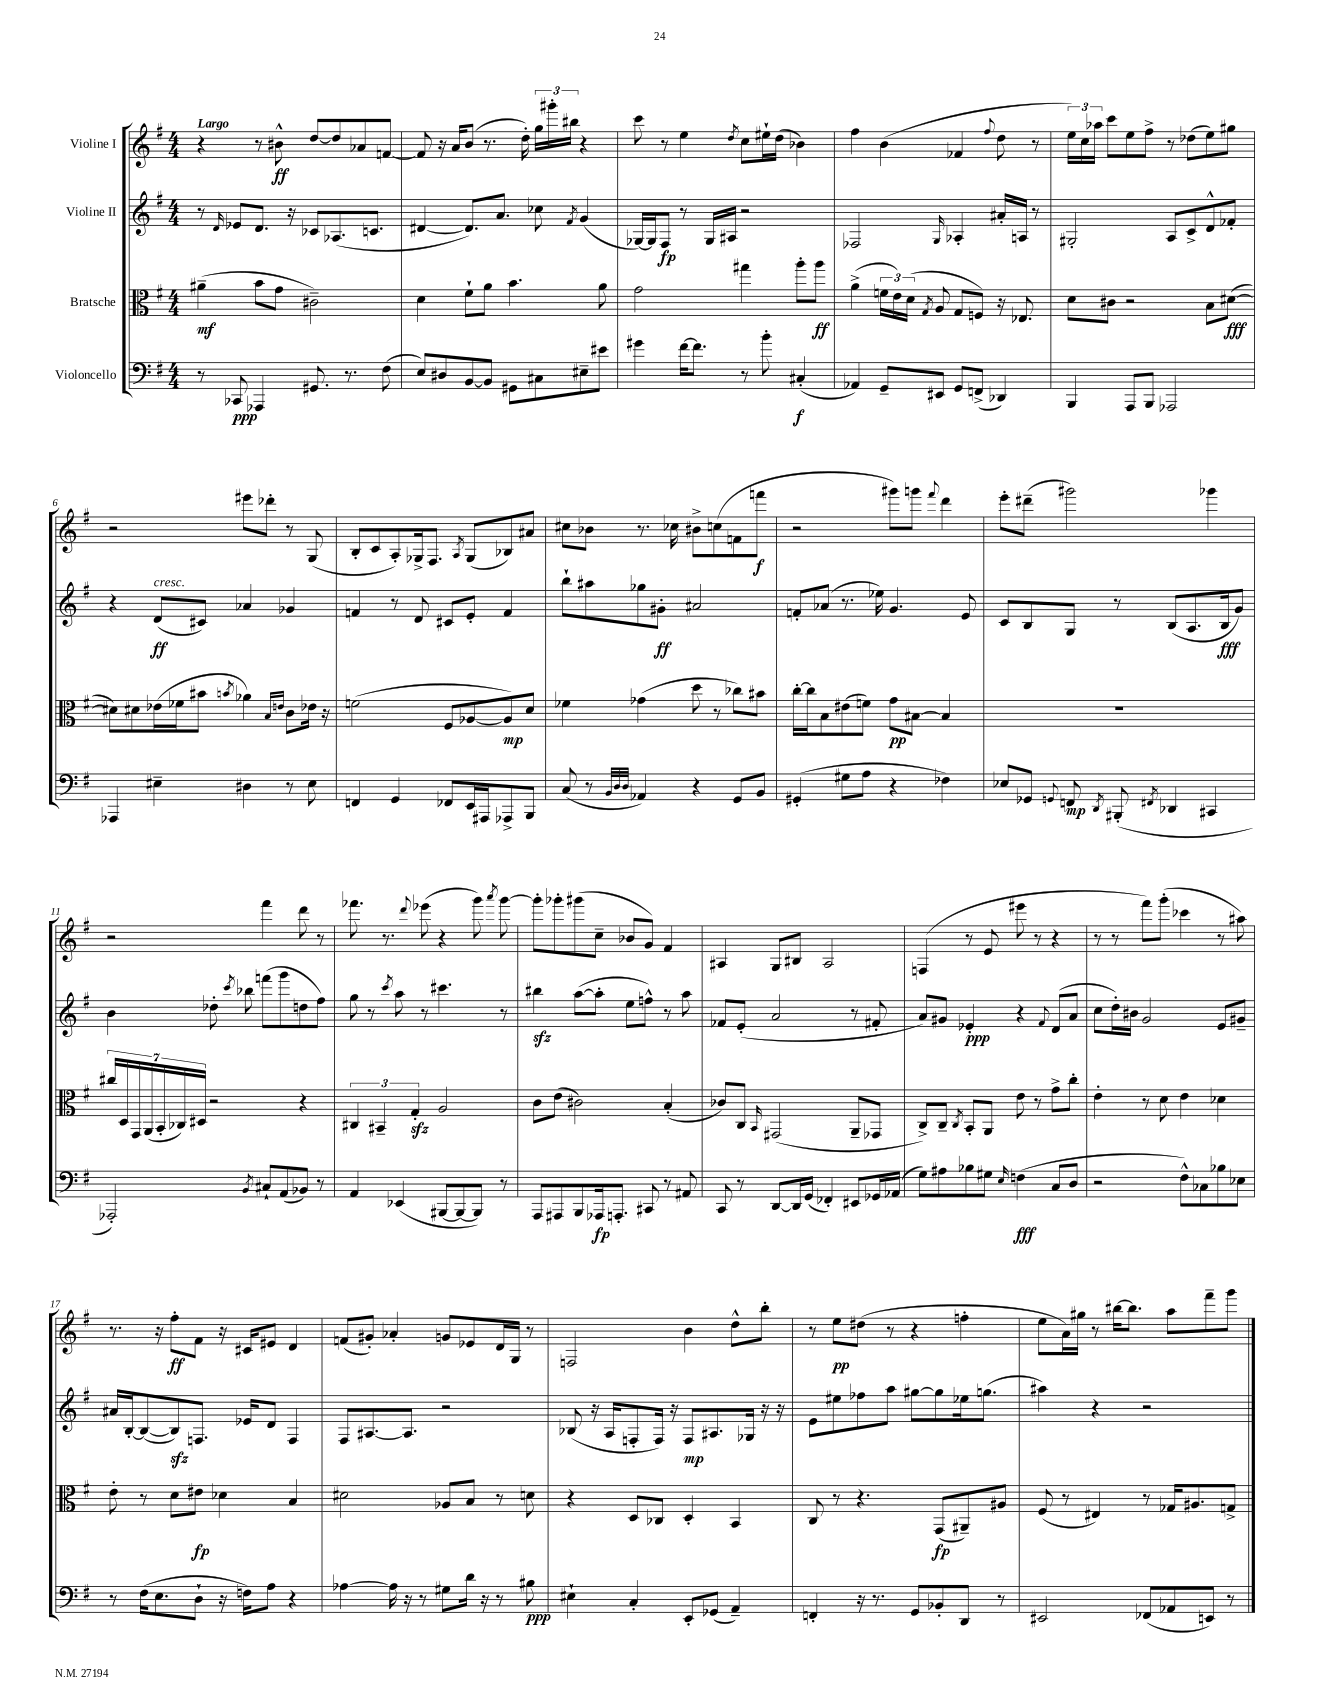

**kern	**kern	**kern	**kern
*staff4	*staff3	*staff2	*staff1
*clefF4	*clefC3	*clefG2	*clefG2
*k[f#]	*k[f#]	*k[f#]	*k[f#]
*M4/4	*M4/4	*M4/4	*M4/4
8r	(4a#~	8r	4r
.	.	16qqd	.
8CC-	.	8e-	.
4AAA-	8b	8.d	8r
.	8g	.	8b#^^
.	.	16r	.
8.GG#	2c#~)	8c-	[8dd
.	.	(8.A-	8dd]
8.r	.	.	.
.	.	.	8a-
.	.	8.c	.
(8F#	.	.	[8f
=	=	=	=
8E)	4d	[4d#	8f]
8D#	.	.	16r
.	.	.	16a
[8BB	8f#`	8.d#])	(8b
8BB]	8a	.	8.r
.	.	8.a	.
8GG#	4.b	.	.
.	.	.	16dd')
8C#	.	8cc-	24gg
.	.	.	24ggg#'
.	.	.	24bb#
.	.	8qf#	.
8E#~	.	(4g	4r
8e#	8a	.	.
=	=	=	=
4g#	2g	[16G-)	8ccc
.	.	16G-]	.
.	.	8F#	8r
[16f#	.	8r	4ee
8.f#]	.	.	.
.	.	16G-	.
.	.	16A#	.
.	.	.	8qdd
8r	4gg#	2r	8cc
8b'	.	.	16ee#`
.	.	.	(16dd
(4C#'	8aa'	.	4b-)
.	8aa	.	.
=	=	=	=
4AA-)	(4a^	2F-	4ff#
8GG~	24f	.	(4b
.	24e)	.	.
.	(24d	.	.
.	8qG	.	.
8EE#	8A	.	.
.	.	16qqG	.
8GG	8G	4A-'	4f-
(8FF^	8F)	.	.
.	.	.	8qqff#
4DD-)	16r	16a#'	8dd
.	8.E-	16A	.
.	.	8r	8r
=	=	=	=
4BBB	8d	2G#'	24ee)
.	.	.	24cc
.	.	.	24aa-
.	8c#	.	8ccc
8AAA	2r	.	8ee
8BBB	.	.	8ff#^
2AAA-	.	8A	8r
.	.	8c^	(8dd-
.	8B	8d^^	8ee)
.	([8d#	8f-'	8gg#
=	=	=	=
4AAA-	8d#])	4r	2r
.	8d#	.	.
4E#~	(16e-	(8d	.
.	16f-	.	.
.	8b#	8c#)	.
.	8qb	.	.
4D#	4a-)	4a-	8eee#
.	.	.	8ddd-'
.	16qqB	.	.
.	16qqe	.	.
8r	8c	4g-	8r
8E#	16e-	.	(8G
.	16r	.	.
=	=	=	=
4FF	(2f	4f	8B'
.	.	.	8c
4GG	.	8r	8A')
.	.	8d	16G-^
.	.	.	8.F#
8FF-	8F#	8c#	.
.	.	.	8qA
16EE	[8A-	8e'	(8G-
16AAA#	.	.	.
8AAA-^	8A-])	4f	8B-)
8BBB	8d	.	8a#
=	=	=	=
(8C	4f-	8bb`	8cc#
8r	.	8aa#	8b-
32qqBB	.	.	.
32qqD	.	.	.
32qqD	.	.	.
4AA-)	(4g-	8gg-	8.r
.	.	8g#'	.
.	.	.	16cc-
4r	8dd	2a#	8b#^
.	8r	.	(8cc
8GG	8cc-)	.	8f
8BB	8b#	.	8fff
=	=	=	=
(4GG#'	[16cc'	8f'	2r
.	16cc]	.	.
.	8B	(8a-	.
8G#	(8e#	8.r	.
8A	8f)	.	.
.	.	16ee-)	.
4r	8g	4.g	8ggg#)
.	[8B#	.	8ggg
.	.	.	8qqfff#
4F-)	4B#]	.	4ddd
.	.	8e	.
=	=	=	=
8E-	1r	8c	8eee'
8GG-	.	8B	(8ddd#~
8qqGG	.	.	.
8FF	.	8G	2ggg#)
8qDD	.	.	.
(8BBB#'	.	8r	.
8qFF#	.	.	.
4DD-	.	(8B	.
.	.	8.A	.
4CC#	.	.	4ggg-
.	.	16B	.
.	.	8g)	.
=	=	=	=
2AAA-')	28cc#	4b	2r
.	28D	.	.
.	28GG	.	.
.	(28AA	.	.
.	28BB'	.	.
.	28C-)	.	.
.	28D#	.	.
.	2r	8dd-'	.
.	.	8qccc	.
.	.	8bb-	.
8qBB	.	.	.
8C#`	.	(8fff	4fff#
(8AA	.	8ggg	.
8BB-)	4r	8dd	8ddd
8r	.	8ff#)	8r
=	=	=	=
4AA	6C#	8gg	8.fff-
.	.	8r	.
.	6BB#~	.	.
.	.	.	8.r
.	.	8qccc	.
(4EE-	.	8aa	.
.	6G'	.	.
.	.	.	8qqddd
.	.	8r	(8eee-
[8BBB#	2A	4.ccc#	4r
8BBB#_	.	.	.
8BBB#])	.	.	8ggg)
.	.	.	8qaaa
8r	.	8r	[8ggg
=	=	=	=
8AAA	8c	4bb#	8ggg']
8AAA#	(8e	.	8ggg-'
8BBB	2c#)	([8aa	(8ggg#
16AAA-	.	8aa']	8cc~
8.AAA'	.	.	.
.	.	8ee	8b-
8CC#	.	8ff^^)	8g)
8r	(4B'	8r	4f#
8AA#	.	8aa	.
=	=	=	=
8CC	8c-)	8f-	4A#
8r	8C	(8e'	.
.	16qqBB	.	.
[8DD	(2GG#	2a	8G
16DD]	.	.	8B#
(16GG	.	.	.
4FF-')	.	.	2A#
8EE#	8AA~	8r	.
16GG-	8GG-	8f#'	.
(16AA-	.	.	.
=	=	=	=
8G)	8C^)	8a)	(4F
8A#	8C~	8g#	.
.	8qC	.	.
8B-	8BB'	4e-'	8r
8G#	8AA	.	8e
16qqE	.	.	.
(4F	8e	4r	8eee#
.	8r	.	8r
.	.	8qqf#	.
8C	8g^	(8d	4r
8D	8cc'	8a	.
=	=	=	=
2r	4e'	8cc	8r
.	.	16dd')	8r
.	.	16b#	.
.	8r	2g	8fff#)
.	8d	.	(8ggg'
8F#^^)	4e	.	4ccc-
8C-	.	.	.
8B-	4d-	8e	8r
8E-	.	8g#~	8aa#)
=	=	=	=
8r	8e'	16a#	8.r
.	.	[16B'	.
(16F#	8r	(8B_	.
8.E	.	.	16r
.	8d	8B])	8ff#'
8D`	8e#	8.F	8f#
16r	4d-	.	16r
16F)	.	16e-	16c#
8A	.	8d	8e#
4r	4B	4F	4d
=	=	=	=
[4A-	2d#	8F#	(8f
.	.	[8.A#	8g#')
16A-]	.	.	4a-'
16r	.	8.A#]	.
8r	.	.	.
8G#	8A-	2r	8g
16d	8B	.	8e-
16r	.	.	.
8r	8r	.	16d
.	.	.	16G
8B#	8d	.	8r
=	=	=	=
4E#`	4r	(8B-	2F
.	.	16r	.
.	.	16A	.
4C'	8D	8F'	.
.	8C-	16F)	.
.	.	16r	.
8EE'	4D'	8F	4b
(8GG-	.	8.A#	.
4AA~)	4BB	.	8dd^^
.	.	16G-	.
.	.	16r	8bb'
.	.	16r	.
=	=	=	=
4FF'	8C	8e	8r
.	8r	8ee#	8ee
16r	4.r	8ff-	(8dd#
8.r	.	.	.
.	.	8aa	8r
8GG	.	[8gg#	4r
8BB-'	(8GG	8gg#]	.
8DD	8AA#~)	16ee-	4ff'
.	.	(8.gg	.
8r	8A#	.	.
=	=	=	=
2EE#	(8F#	4aa#)	8ee
.	8r	.	16a)
.	.	.	16gg#
.	4E#)	4r	8r
.	.	.	[16bb#
.	.	.	8.bb#]
(8FF-	8r	2r	.
8AA-	16G-	.	8aa
.	8.A#	.	.
8EE)	.	.	8fff#~
8r	8G^	.	8ggg
==	==	==	==
*-	*-	*-	*-
